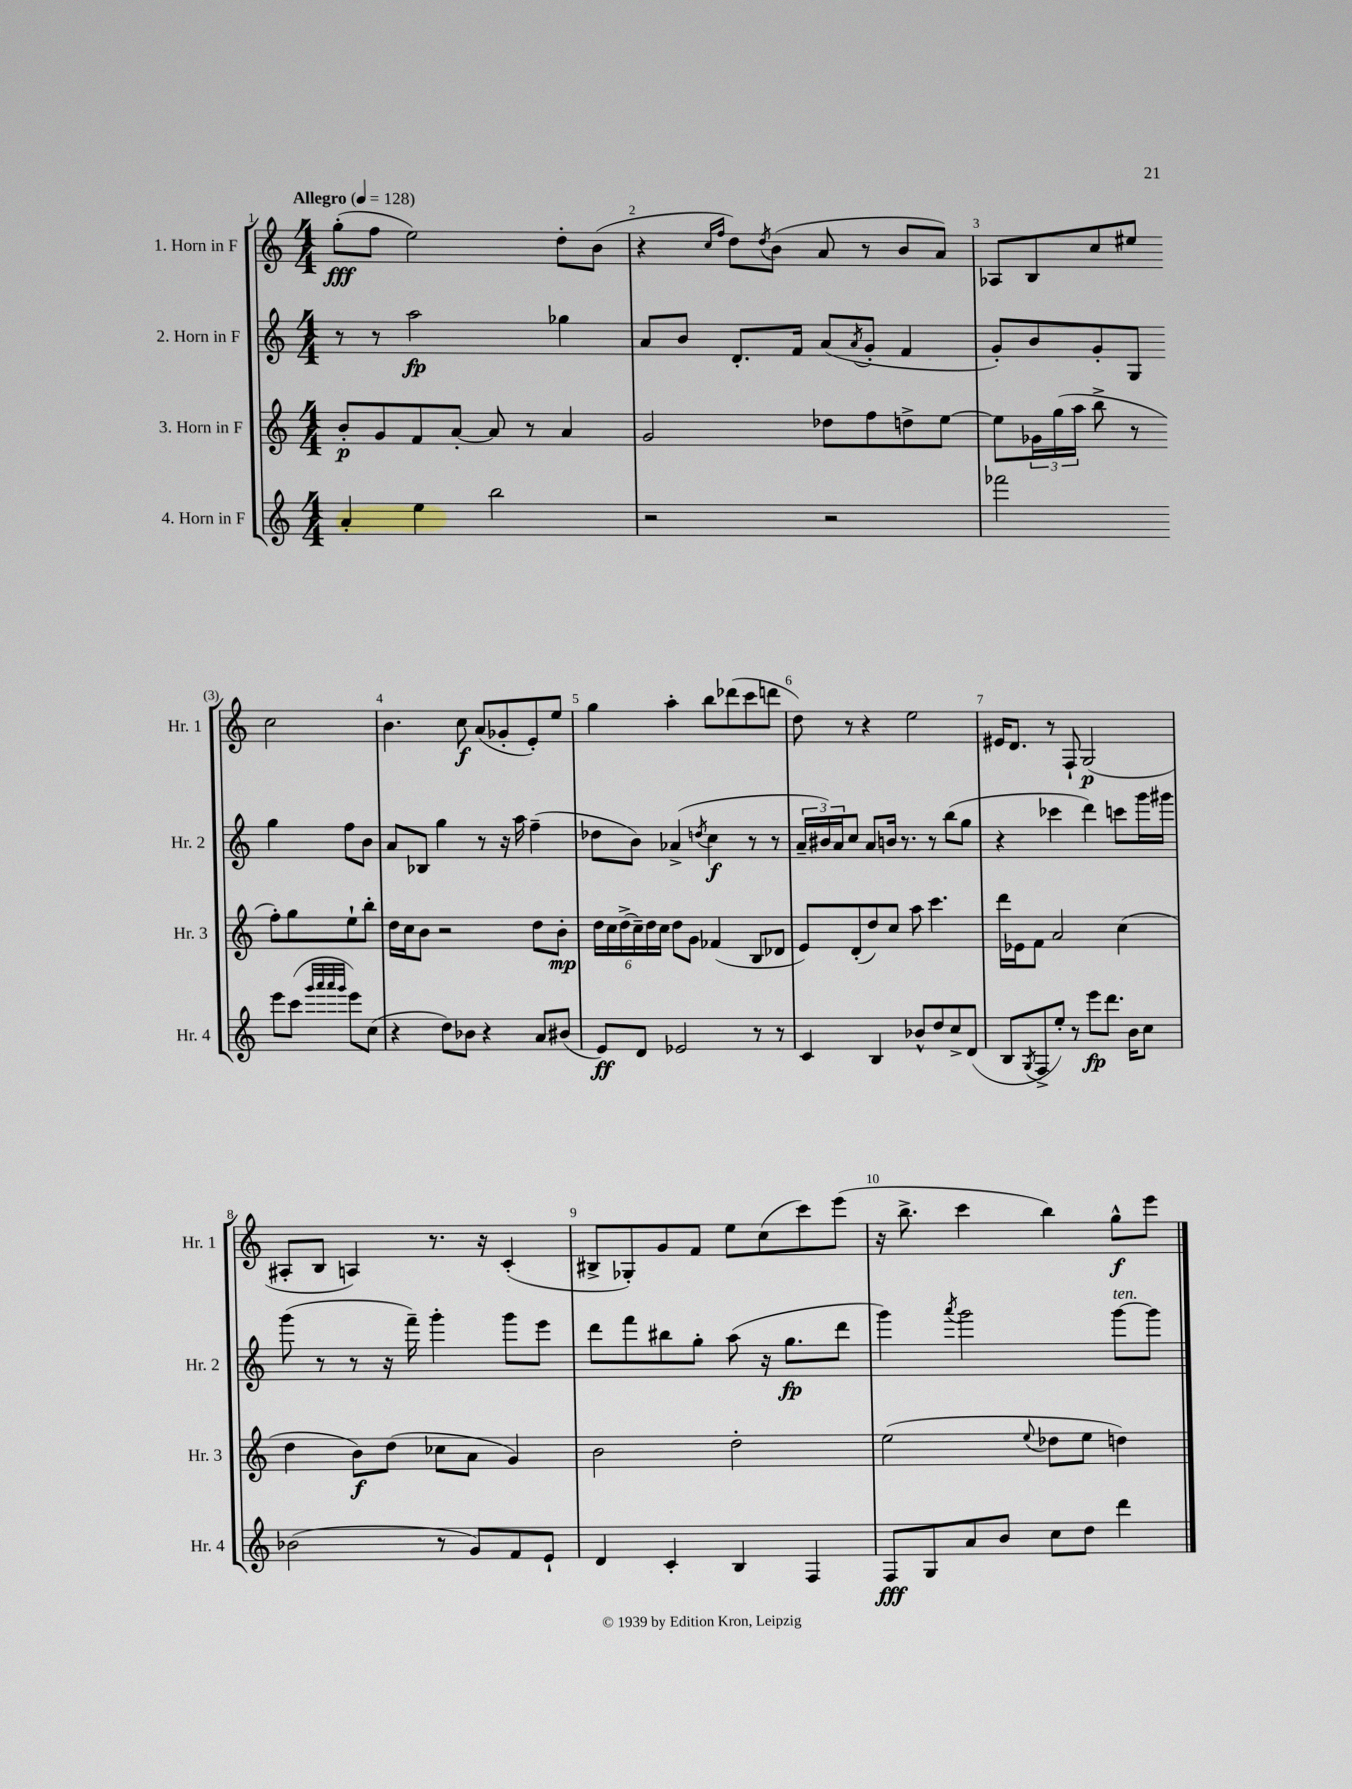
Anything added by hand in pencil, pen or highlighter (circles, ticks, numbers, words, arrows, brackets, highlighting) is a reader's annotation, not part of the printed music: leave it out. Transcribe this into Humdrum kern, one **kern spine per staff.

**kern	**kern	**kern	**kern
*staff4	*staff3	*staff2	*staff1
*clefG2	*clefG2	*clefG2	*clefG2
*k[]	*k[]	*k[]	*k[]
*M4/4	*M4/4	*M4/4	*M4/4
*MM128	*MM128	*MM128	*MM128
4a'	8b'	8r	(8gg'
.	8g	8r	8ff
4ee	8f	2aa	2ee)
.	[8a'	.	.
2bb	8a]	.	.
.	8r	.	.
.	4a	4gg-	8dd'
.	.	.	(8b
=	=	=	=
2r	2g	8a	4r
.	.	8b	.
.	.	.	16qqcc
.	.	.	16qqff
.	.	8.d'	8dd)
.	.	.	8qdd
.	.	.	(8b
.	.	16f	.
2r	8dd-	(8a	8a
.	.	8qa	.
.	8ff	8g'	8r
.	8dd^	4f	8b
.	[8ee	.	8a)
=	=	=	=
2fff-	8ee]	8g')	8A-
.	24g-	8b	8B
.	(24gg	.	.
.	24aa	.	.
.	8bb^	8g'	8cc
.	8r	8G	8ee#
8eee	8ff')	4gg	2cc
(8ccc	8gg	.	.
32qqggg	.	.	.
32qqaaa	.	.	.
32qqaaa	.	.	.
32qqggg	.	.	.
8eee)	8ee`	8ff	.
(8cc	8bb'	8b	.
=	=	=	=
4r	16dd	8a	4.b
.	16cc	.	.
.	8b	8B-	.
8dd)	2r	4gg	.
8b-	.	.	8cc
4r	.	8r	(8a
.	.	16r	8g-'
.	.	16aa	.
8a	8dd	(4ff~	8e')
(8b#	8b'	.	8ee
=	=	=	=
8e)	24dd	8dd-	4gg
.	24cc	.	.
.	(24dd^	.	.
8d	24cc~)	8b)	.
.	24dd	.	.
.	24cc	.	.
2e-	8dd	(4a-^	4aa'
.	8g	.	.
.	.	8qdd	.
.	(4f-	4cc	8bb
.	.	.	(8ddd-
8r	8B	8r	8ccc
8r	8d-	8r	8ddd
=	=	=	=
4c	8e)	24a~	8dd)
.	.	24b#)	.
.	.	24a	.
.	(8d'	8cc	8r
4B	8dd)	8a	4r
.	8cc	16b	.
.	.	8.r	.
8b-^^	8aa	.	2ee
8dd	4.ccc	8r	.
8cc^	.	(8bb	.
(8d	.	8gg	.
=	=	=	=
8B	16ddd	4r	16e#
.	16e-	.	8.d
8qG	.	.	.
8F^	8f	.	.
8ee')	2a	4ccc-	8r
8r	.	.	8F`
8eee	.	4ddd)	(2G
8.ddd	.	.	.
.	(4cc	8ccc	.
16b	.	.	.
8cc	.	16ggg	.
.	.	16ggg#	.
=	=	=	=
(2b-	4dd	(8ggg	8A#'
.	.	8r	8B
.	8b)	8r	4A)
.	(8dd	16r	.
.	.	16fff~)	.
8r	8cc-	4ggg'	8.r
8g)	8a	.	.
.	.	.	16r
8f	4g)	8ggg	(4c'
8e`	.	8eee	.
=	=	=	=
4d	2b	8ddd	8B#^
.	.	8fff	8G-')
4c'	.	8bb#	8g
.	.	8gg'	8f
4B	2dd'	(8aa	8ee
.	.	16r	(8cc
.	.	8.gg	.
4F	.	.	8ccc)
.	.	8ddd	(8eee
=	=	=	=
8F	(2ee	4ggg)	16r
.	.	.	8.bb^
8G	.	.	.
.	.	8qaaa	.
8a	.	2ggg	4ccc
8b	.	.	.
.	8qqee	.	.
8cc	8dd-	.	4bb)
8dd	8ee	.	.
4ddd	4dd)	[8ggg	8gg^^
.	.	8ggg]	8eee
==	==	==	==
*-	*-	*-	*-
